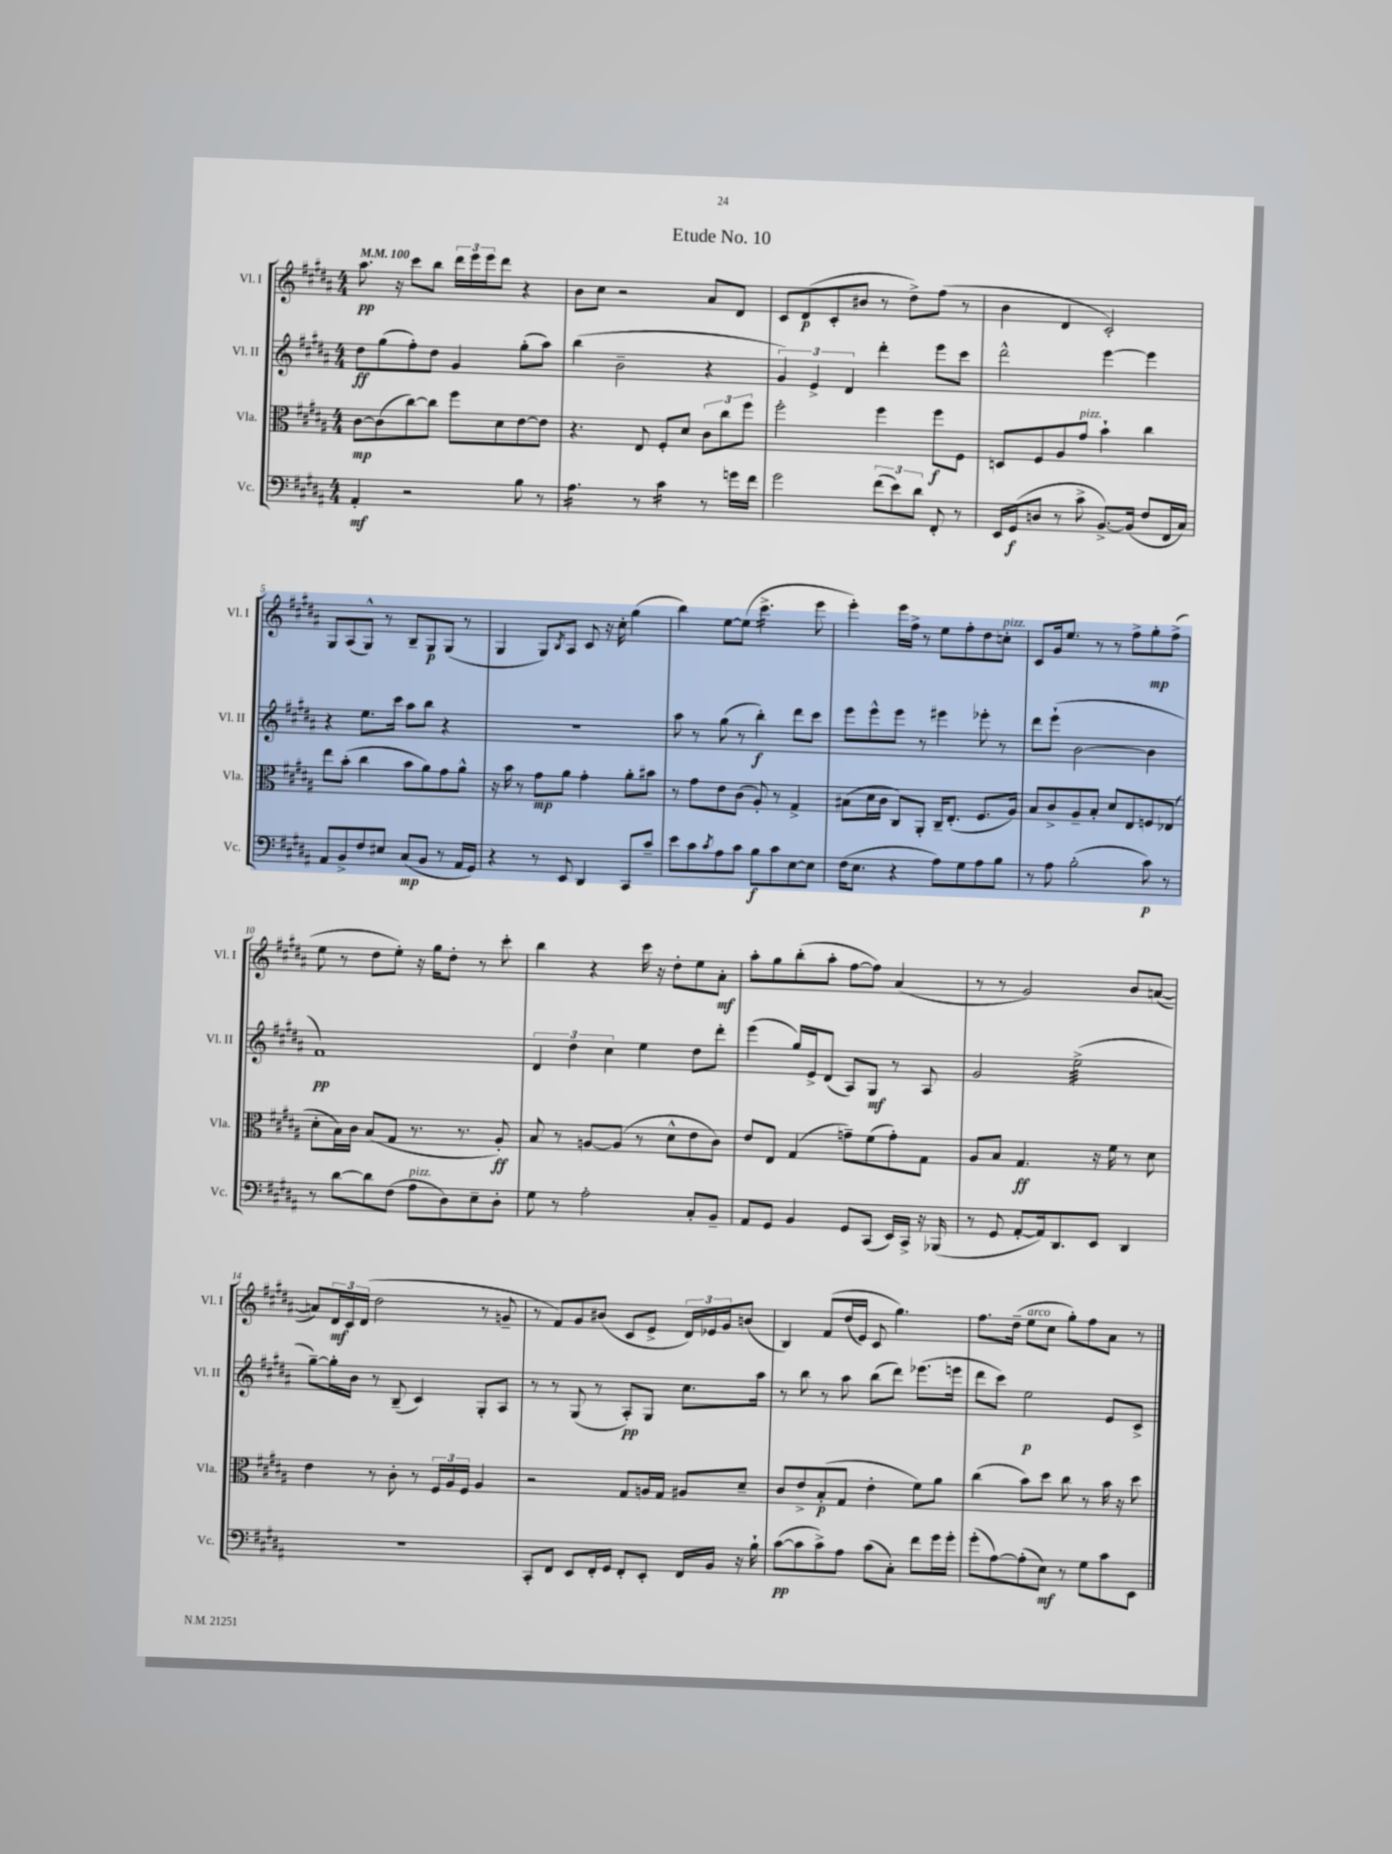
\header { title = "Etude No. 10" }
<<
\new StaffGroup <<
\new Staff = "s0" \with { instrumentName = "Vl. I" shortInstrumentName = "Vl. I" } {
    \clef treble \key b \major \numericTimeSignature \time 4/4 \tempo 4 = 100
    ais''8.\pp r16 cis'''8 b''8 \tuplet 3/2 { dis'''16 e'''16 e'''16 } dis'''8 r4 |
    b'8 cis''8 r2 ais'8 dis'8 |
    cis'8 dis'8\p( cis'8-. bis'8 r8 dis''8->) fis''8( r8 |
    b'4 dis'4 cis'2-.) |
    gis8 ais8( gis8-^) r8 b8-- gis8\p gis8( r8 |
    gis4 gis8) \acciaccatura { b8 } ais8 cis'8 r16 cis''16-. gis''4( |
    b''4) e''8~ e''8( cis'''4.:16-> e'''8 |
    e'''4-.) e'''16 fis''16-> r8 e''8 fis''8-. dis''8 c''8-.^\markup { \italic "pizz." } |
    cis'8 gis'16 e''8. r8 r8 fis''8-> gis''8-.\mp fis''8->( |
    e''8 r8 dis''8 e''8-.) r16 gis''16 dis''8-. r8 cis'''8-. |
    b''4 r4 cis'''16 r16 dis''8-. e''8 ais'8-.\mf |
    ais''8-. gis''8 b''8-.( ais''8-. fis''8~ fis''8) ais'4( |
    r8 r8 gis'2) b'8 a'8~( |
    a'8) \tuplet 3/2 { dis'16\mf cis'16 dis'16( } dis''2 r8 g'8-- |
    r8 fis'8) gis'8 bis'8( cis'8 e'8-> \tuplet 3/2 { dis'16) ees'16 gis'16 } b'8( |
    b4) fis'8\( dis''16( e'16) cis'8 gis''4.\) |
    fis''8. dis''16--( e''8^\markup { \italic "arco" } cis''8 gis''8-.) fis''8 ais'8 r8 \bar "|." |
}
\new Staff = "s1" \with { instrumentName = "Vl. II" shortInstrumentName = "Vl. II" } {
    \clef treble \key b \major \numericTimeSignature \time 4/4
    dis''8\ff gis''8( fis''8-.) dis''8 gis'4 gis''8-.( ais''8) |
    b''4( b'2-- r4 |
    \tuplet 3/2 { gis'4) e'4-> dis'4 } dis'''4-. e'''8 cis'''8 |
    dis'''2-^ e'''4~ e'''4 |
    r4 e''8. cis'''16 ais''8 b''8 r4 |
    R1 |
    ais''8 r8 gis''8( r8 b''4-.\f) dis'''8 cis'''8 |
    e'''8 e'''8-^ e'''8 r8 eis'''4 ees'''8-. r8 |
    dis'''8 e'''8-!( b'2~ b'4 |
    fis'1\pp) |
    \tuplet 3/2 { dis'4 dis''4 cis''4 } e''4 dis''8 dis'''8-. |
    e'''4( gis''16) e'16-> dis'8( ais8) gis8\mf r8 ais8 |
    gis'2 e''2:32->( |
    gis''8~--) gis''16-. b'16 r8 b8--( cis'4) gis8-. ais8 |
    r8 r8 gis8( r8 ais8-.\pp) gis8 cis''8. ais''16 |
    r8 b''8 r8 ais''8 b''8( dis'''8) ees'''8.( e'''16 |
    dis'''8 cis'''8) e''2\p e'8 cis'8-> \bar "|." |
}
\new Staff = "s2" \with { instrumentName = "Vla." shortInstrumentName = "Vla." } {
    \clef alto \key b \major \numericTimeSignature \time 4/4
    cis'8~\mp cis'8( cis''8~) cis''8 fis''8 dis'8 e'8~ e'8 |
    r4. e8 fis8-. dis'8 \tuplet 3/2 { cis'8 cis''8 fis''8 } |
    fis''2-. fis''4 fis''8\f fis8 |
    d8 fis8 ais8 gis'8^\markup { \italic "pizz." } b'4-! cis''4 |
    e''8 b'8-.( cis''4 b'8 ais'8) gis'8 ais'8-^ |
    r16 b'16 r8 gis'8\mp ais'8 gis'4-. ais'8-. bis'8 |
    r8 gis'8 e'8 cis'8( ais8-.) r8 gis4-> |
    bis8( dis'16 cis'16 cis8) ais,8-. cis16-- e8.-.( fis8. ais16) |
    b8 cis'8-> ais8-- b8-. dis'8 e8 f8 ees8( |
    dis'8-. b16) cis'16 b8( gis8 r8. r8. ais8-.\ff) |
    b8 r8 a8~ a8( r8 dis'8-^ e'8 cis'8) |
    e'8 e8 gis4( g'8--) fis'8( g'8-.) gis8 |
    ais8 b8 gis4.\ff r16 fis'16 r8 dis'8 |
    e'4 r8 cis'8-. r8 \tuplet 3/2 { fis16 ais16 fis16 } ais4 |
    r2 gis8 a16 gis16 ais8 dis'8-- |
    cis'8 e'8-> b8-.\p( gis8 e'4-. fis'8) ais'8 |
    cis''4( b'8) dis''8 cis''8 r8 b'16 r16 dis''8 \bar "|." |
}
\new Staff = "s3" \with { instrumentName = "Vc." shortInstrumentName = "Vc." } {
    \clef bass \key b \major \numericTimeSignature \time 4/4
    ais,4-.\mf r2 b8 r8 |
    ais4.:16 r8 cis'4:16 r8 g'16 fis'16 |
    gis'2 \tuplet 3/2 { fis'8( e'8) dis'8 } fis,8-. r8 |
    e,16 gis,16\f( d8 r8 cis'8-> b,8.~->) b,16( fis8 fis,16 cis16) |
    ais,8 b,8-> fis8 eis8 cis8\mp( b,8 r8 ais,16 gis,16) |
    r4 r8 e,8 dis,4 cis,8 cis'8-- |
    e'8 cis'8 \acciaccatura { cis'8 } ais8 cis'8 b8\f cis'8 e8~ e8 |
    fis16( e8. r4 ais8) gis8 ais8 b8 |
    r8 ais8 b2-.( cis'8\p) r8 |
    r8 dis'8~ dis'8 fis8( ais8^\markup { \italic "pizz." } dis8) e8-- dis8-. |
    gis8 r8 ais2-. cis8-. b,8-- |
    ais,8 gis,8 b,4 gis,8 cis,8( e,16) cis,16-> r16 bes,,16( |
    r8 gis,8 ais,8~-. ais,16) dis,8. e,8 dis,4 |
    R1 |
    cis,8-. fis,8 e,8 fis,16-. gis,16 fis,8-. e,8-. fis,16 b,16 r16 b16-! |
    cis'8~\pp( cis'8 cis'8->) ais8 cis'8( cis8-.) fis'8 gis'16 gis'16-. |
    gis'8-.( ais8~) ais8-.( e8\mf) r8 gis8 cis'8 e,8 \bar "|." |
}
>>
>>
